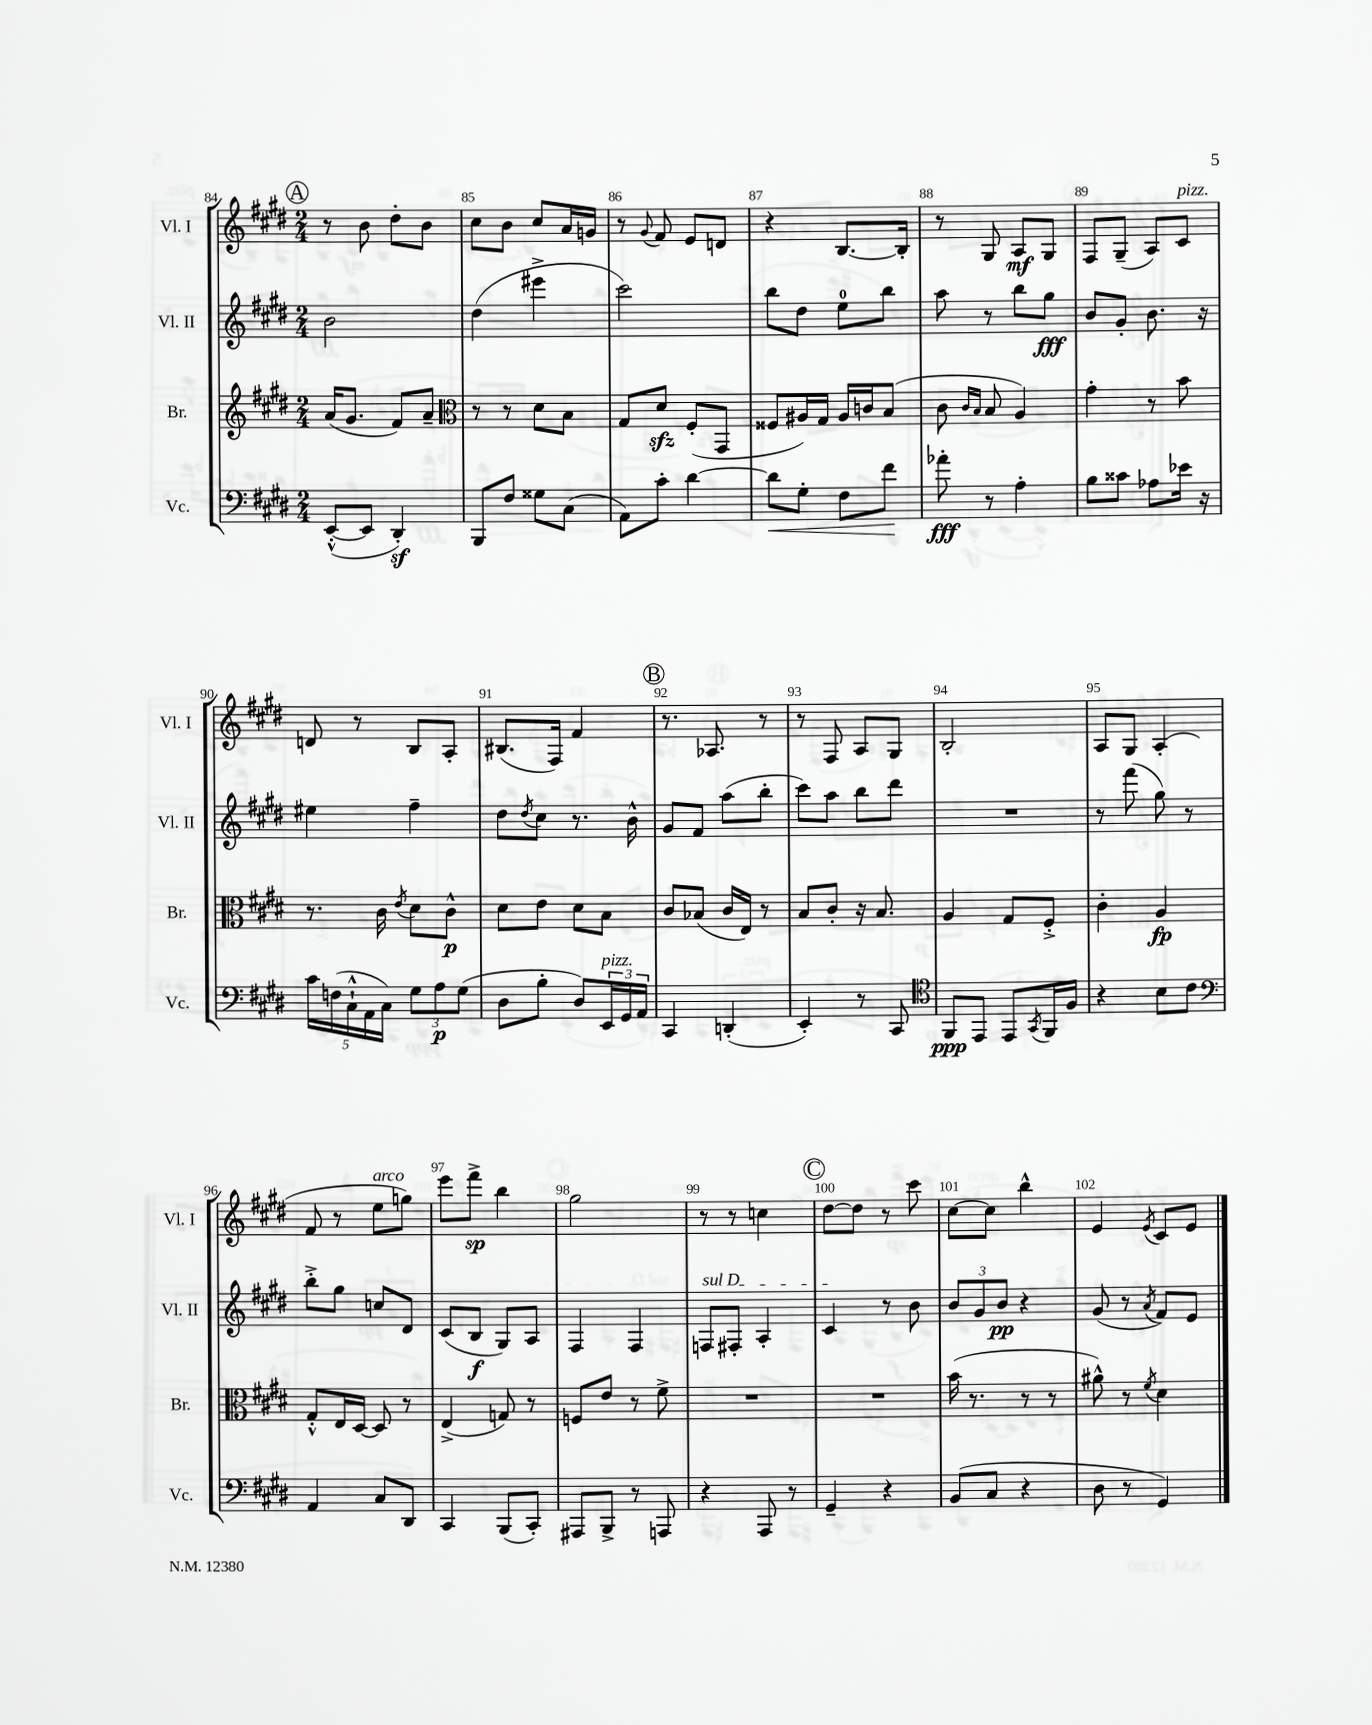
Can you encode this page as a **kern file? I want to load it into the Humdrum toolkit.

**kern	**kern	**kern	**kern
*staff4	*staff3	*staff2	*staff1
*clefF4	*clefG2	*clefG2	*clefG2
*k[f#c#g#d#]	*k[f#c#g#d#]	*k[f#c#g#d#]	*k[f#c#g#d#]
*M2/4	*M2/4	*M2/4	*M2/4
([8EE'^^	(16a	2b	8r
.	8.g#	.	.
8EE]	.	.	8b
4DD#')	8f#)	.	8dd#'
.	8a~	.	8b
=	=	=	=
*	*clefC3	*	*
8BBB	8r	(4dd#	8cc#
8F#	8r	.	8b
8G##	8d#	4eee#^	8cc#
(8C#	8B	.	16a
.	.	.	16g
=	=	=	=
8AA)	8G#	2ccc#)	8r
.	.	.	8qqg#
8c#'	8d#	.	8f#
[4d#	(8F#'	.	8e
.	8GG#	.	8d
=	=	=	=
8d#]	8F##	8bb	4r
8G#'	16A#)	8dd#	.
.	16G#	.	.
8F#	16A#	8ee	[8.B
.	16c	.	.
8f#	(8B	8bb	.
.	.	.	16B']
=	=	=	=
8a-'	8c#	8aa	8r
.	16qqc#	.	.
.	16qqB	.	.
8r	8B	8r	8G#
4A'	4A)	8bb	8A
.	.	8gg#	8G#
=	=	=	=
8B	4g#'	8b	8F#
8c##	.	8g#'	(8G#~
8A-	8r	8.b	8A)
16e-	8b	.	8c#
16r	.	16r	.
=	=	=	=
20c#	8.r	4ee#	8d
(20F	.	.	.
20C#`^^	.	.	.
.	.	.	8r
20AA	.	.	.
.	16c#	.	.
20C#)	.	.	.
.	8qe	.	.
12G#	8d#	4ff#~	8B
12A	.	.	.
.	8c#^^	.	8A'
(12G#	.	.	.
=	=	=	=
8D#	8d#	8dd#	(8.B#
.	.	8qdd#	.
8B'	8e	8cc#	.
.	.	.	16F#)
8D#)	8d#	8.r	4f#
24EE	8B	.	.
24GG#	.	.	.
.	.	16b^^	.
24AA	.	.	.
=	=	=	=
4CC#	8c#	8g#	8.r
.	(8B-	8f#	.
.	.	.	8.A-
(4DD'	16c#	(8aa	.
.	16E)	.	.
.	8r	8bb'	8r
=	=	=	=
4EE')	8B	8ccc#)	8r
.	8c#'	8aa	8F#
8r	16r	8bb	8A
.	8.B	.	.
8CC#	.	8ddd#	8G#
=	=	=	=
*clefC4	*	*	*
8FF#	4A	2r	2B'
8EE	.	.	.
8EE	8G#	.	.
8qGG#	.	.	.
16FF#	8F#'^	.	.
16F#	.	.	.
=	=	=	=
4r	4c#'	8r	8A
.	.	(8fff#	8G#
8B	4A	8gg#)	(4A'
8c#	.	8r	.
=	=	=	=
*clefF4	*	*	*
4AA	8G#'^^	8bb'^	8f#
.	16E	8gg#	8r
.	[16D#	.	.
8C#	8D#]	8cc	8ee
8DD#	8r	8d#	8gg)
=	=	=	=
4CC#	(4E^	(8c#	8eee
.	.	8B	8fff#^
(8BBB	8G)	8G#)	4bb
8CC#')	8r	8A	.
=	=	=	=
8AAA#	8F	4F#	2gg#
8BBB^	8e	.	.
8r	8r	4F#	.
8AAA	8f#^	.	.
=	=	=	=
4r	2r	8F	8r
.	.	8F#'	8r
8AAA	.	4A'	4cc
8r	.	.	.
=	=	=	=
4GG#~	2r	4c#	[8dd#
.	.	.	8dd#]
4r	.	8r	8r
.	.	8b	8ccc#
=	=	=	=
(8BB	(16b	12b	[8cc#
.	8.r	.	.
.	.	12g#	.
8C#	.	.	8cc#]
.	.	12b	.
4r	8r	4r	4bb^^
.	8r	.	.
=	=	=	=
8D#	8a#^^)	(8g#	4e
8r	8r	8r	.
.	8qf#	8qa	8qe
4GG#)	4d#	8f#)	8c#
.	.	8e	8e
==	==	==	==
*-	*-	*-	*-
